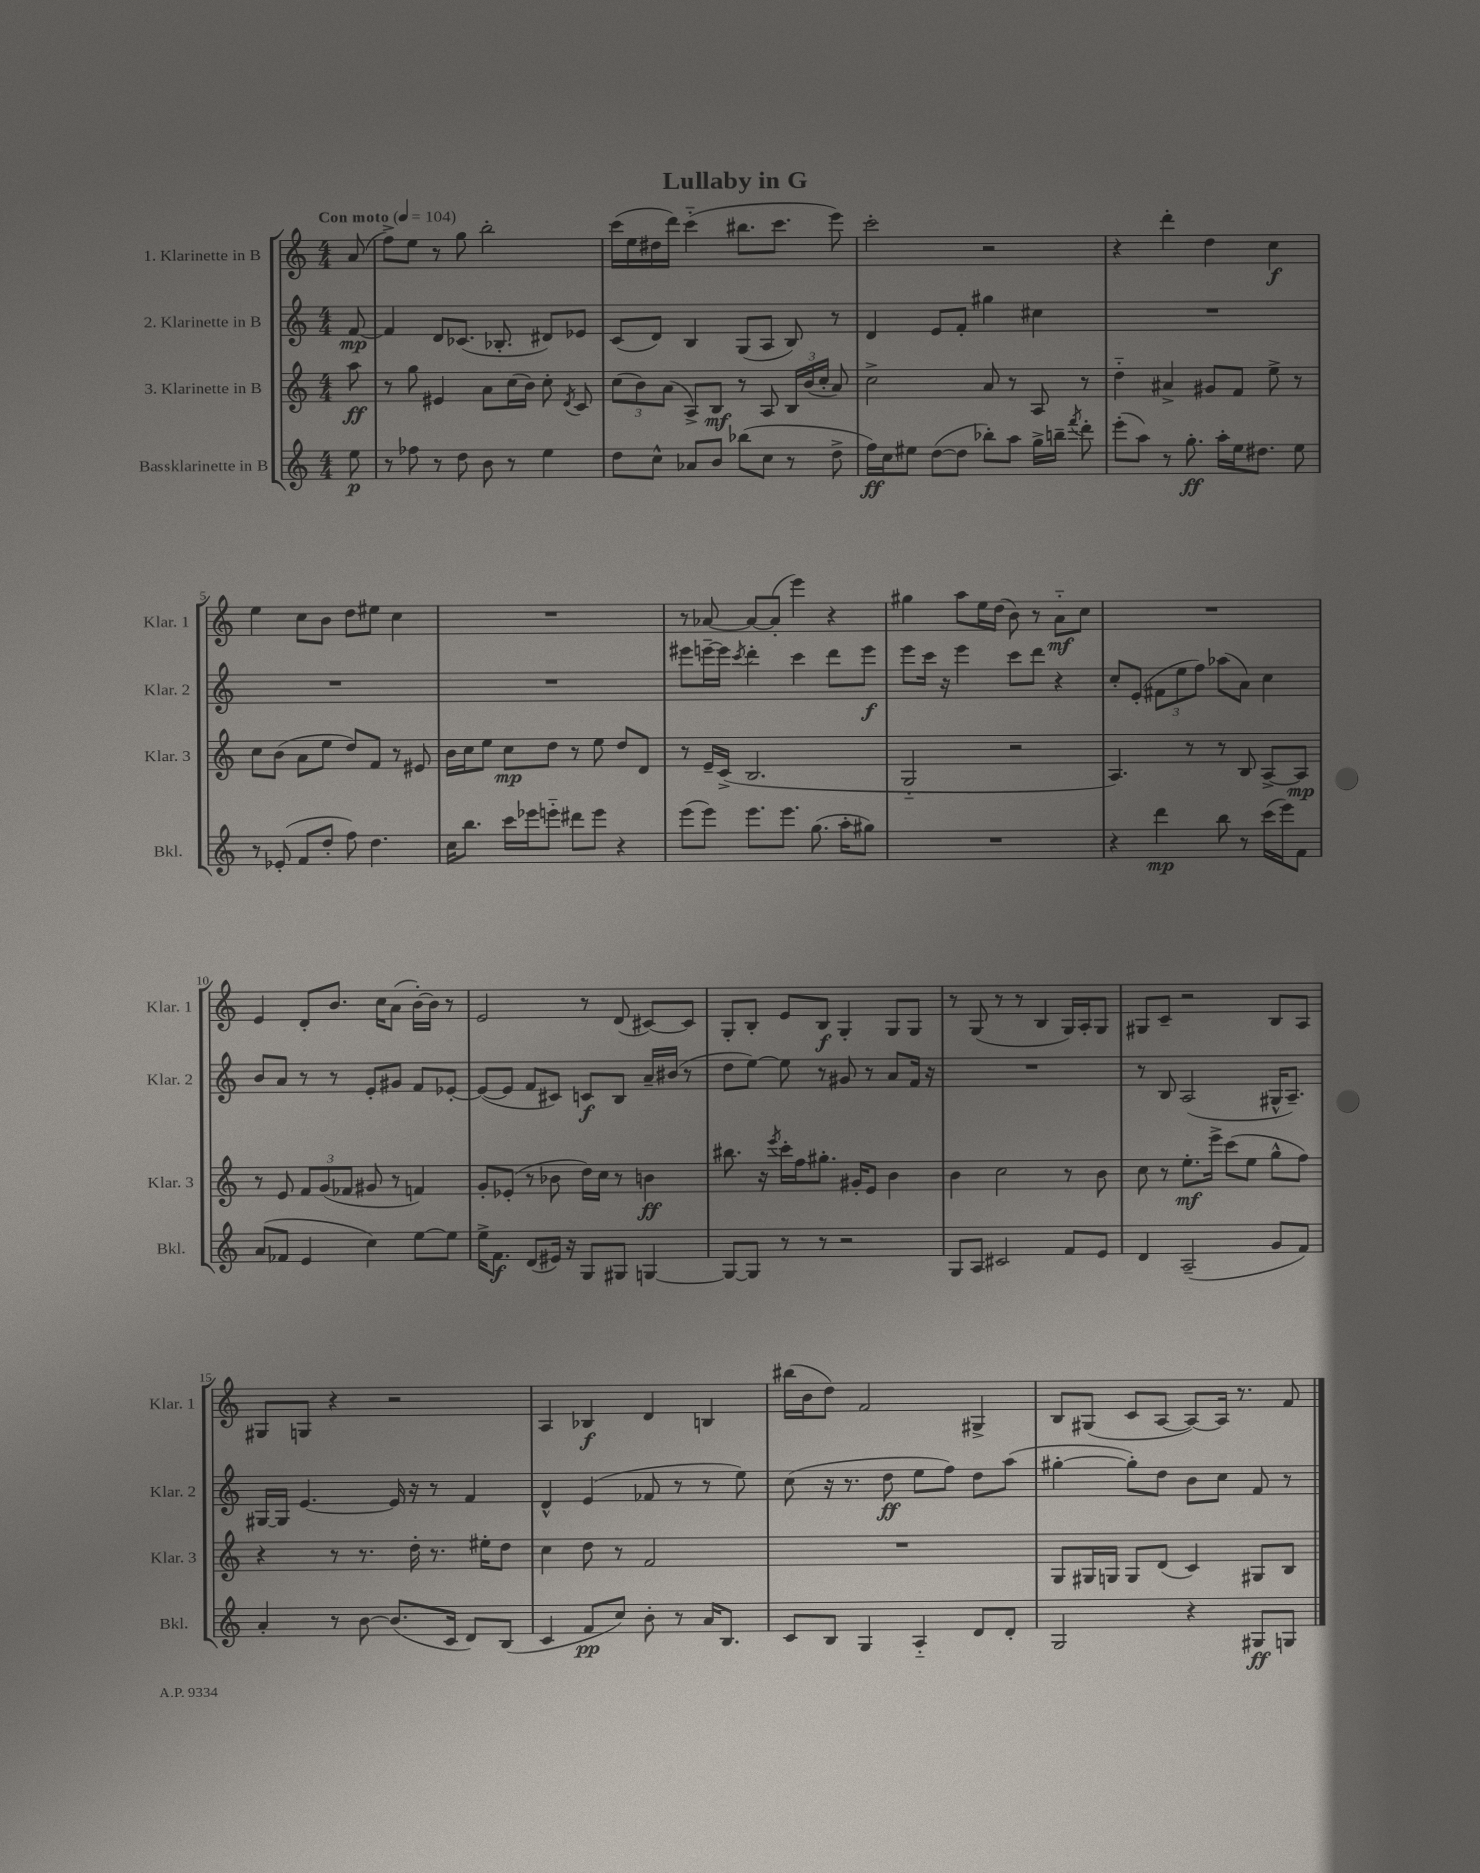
\header { title = "Lullaby in G" }
<<
\new StaffGroup <<
\new Staff = "s0" \with { instrumentName = "1. Klarinette in B" shortInstrumentName = "Klar. 1" } {
    \clef treble \key c \major \numericTimeSignature \time 4/4 \partial 8 \tempo "Con moto" 4 = 104
    \autoBeamOff a'8( |
    f''8[->) e''8] r8 g''8 b''2-. |
    c'''16[( e''16 dis''16 d'''16]) c'''4-_( bis''8.[ c'''8.] e'''8) |
    c'''2-. r2 |
    r4 d'''4-. d''4 c''4\f |
    e''4 c''8[ b'8] d''8[ eis''8] c''4 |
    R1 |
    r8 aes'8~ aes'8[~ aes'8]-.( e'''4) r4 |
    gis''4 a''8[ e''16 d''16]( b'8) r8 a'8[-_\mf c''8] |
    R1 |
    e'4 d'8[-. b'8.] c''16[ a'8]( b'16[~-.) b'16] r8 |
    e'2 r8 d'8( cis'8[~) cis'8] |
    g8[-. b8]-. e'8[ b8]\f g4-. g8[ g8] |
    r8 g8( r8 r8 b4 g16[) a16-. g8] |
    gis8[ c'8]-- r2 b8[ a8] |
    gis8[ g8] r4 r2 |
    a4 bes4\f d'4 b4 |
    bis''16[( b'16 d''8]) f'2 gis4-> |
    b8[ gis8]( c'8[ a8]~ a8[~) a16] r8. f'8 \bar "|." |
}
\new Staff = "s1" \with { instrumentName = "2. Klarinette in B" shortInstrumentName = "Klar. 2" } {
    \clef treble \key c \major \numericTimeSignature \time 4/4 \partial 8
    \autoBeamOff f'8~\mp |
    f'4 d'8[ ces'8.]( bes8.-. dis'8[) ees'8] |
    c'8[( d'8]) b4 g8[( a8] b8) r8 |
    d'4 e'8[ f'8]-. gis''4 cis''4 |
    R1 |
    R1 |
    R1 |
    eis'''8[ e'''16~-- e'''16] \acciaccatura { c'''8 } d'''4-. c'''4 d'''8[ e'''8]\f |
    e'''8[ c'''16] r16 e'''4 c'''8[ d'''8] r4 |
    c''8[-. e'8]-.( \tuplet 3/2 { fis'8[ e''8 f''8]) } aes''8[( a'8]) c''4 |
    b'8[ a'8] r8 r8 e'8[-. gis'8] f'8[ ees'8]~-. |
    ees'8[~( ees'8] f'8[ cis'8]) c'8[\f b8] a'16[-- bis'16]( r8 |
    d''8[ e''8]~) e''8 r8 gis'8 r8 a'8[ f'16] r16 |
    R1 |
    r8 b8 a2( gis16[-^ a8.]--) |
    gis16[~ gis16] e'4.~ e'16 r16 r8 f'4 |
    d'4-^ e'4( fes'8 r8 r8 e''8) |
    c''8( r16 r8. d''8\ff e''8[ f''8]) d''8[ a''8]( |
    gis''4~-. gis''8[-.) d''8] b'8[ c''8] f'8 r8 \bar "|." |
}
\new Staff = "s2" \with { instrumentName = "3. Klarinette in B" shortInstrumentName = "Klar. 3" } {
    \clef treble \key c \major \numericTimeSignature \time 4/4 \partial 8
    \autoBeamOff a''8\ff |
    r8 g''8 eis'4 a'8[ c''16( b'16]) c''8-. \acciaccatura { d'8 } c'8 |
    \tuplet 3/2 { c''8[( b'8) a'8]( } a8[->) b8]\mf r8 a8 \tuplet 3/2 { b16[ b'16( c''16]-. } a'8) |
    c''2-> a'8 r8 a8 r8 |
    d''4-_ ais'4-> gis'8[ f'8] e''8-> r8 |
    c''8[ b'8]( a'8[ e''8] d''8[) f'8] r8 eis'8 |
    b'16[ c''16 e''8] c''8[\mp d''8] r8 e''8 d''8[ d'8] |
    r8 e'16[-- c'16]->( b2. |
    g2-_ r2 |
    a4.) r8 r8 b8 a8[~-> a8]\mp |
    r8 e'8 \tuplet 3/2 { f'8[ g'8( fes'8] } gis'8 r8 f'4) |
    g'8[-. ees'8]-.( r8 bes'8 d''16[) c''16] r8 b'4\ff |
    bis''8. r16 \acciaccatura { e'''8 } c'''16[-. f''16 gis''8.]-. gis'16[-. e'8] b'4 |
    b'4 c''2 r8 b'8 |
    c''8 r8 e''8.[-.\mf e'''16]-> c'''8[( e''8] g''8[-^ f''8]) |
    r4 r8 r8. d''16-. r8. eis''16[-. d''8] |
    c''4 d''8 r8 f'2 |
    R1 |
    g8[ gis16 g16] g8[ d'8]( c'4) gis8[ b8] \bar "|." |
}
\new Staff = "s3" \with { instrumentName = "Bassklarinette in B" shortInstrumentName = "Bkl." } {
    \clef treble \key c \major \numericTimeSignature \time 4/4 \partial 8
    \autoBeamOff e''8\p |
    r8 fes''8 r8 d''8 b'8 r8 e''4 |
    d''8[ c''8]-^ aes'8[ b'8] bes''8[( c''8] r8 d''8-> |
    f''16[\ff) c''16 eis''8] d''8[~( d''8] bes''8[-.) a''8] g''16[-> b''16]-- \acciaccatura { f'''8 } d'''8-. |
    e'''8[-.( a''8]) r8 g''8.-.\ff a''16[-. e''16 dis''8.] e''8 |
    r8 ees'8-.( f'8[ d''8]-. f''8) d''4. |
    c''16[ b''8.] c'''16[ ees'''16 e'''8]-_ dis'''8[ e'''8] r4 |
    e'''8[( e'''8]) e'''8.[ e'''8.] g''8.( a''16[-. gis''8]) |
    R1 |
    r4 d'''4\mp b''8 r8 c'''16[( e'''16) f'8] |
    a'8[( fes'8] e'4 c''4) e''8[~ e''8] |
    e''16[-> f'8.]\f d'8[( eis'16]) r16 g8[ gis8] g4~ |
    g8[~ g8] r8 r8 r2 |
    g8[ a8] cis'2 f'8[ e'8] |
    d'4 a2--( g'8[ f'8]) |
    a'4-. r8 b'8~ b'8.[( c'16] d'8[) b8]( |
    c'4 f'8[\pp c''8]) b'8-. r8 a'16[ b8.] |
    c'8[ b8] g4 a4-_ d'8[ d'8]-. |
    g2 r4 gis8[\ff g8] \bar "|." |
}
>>
>>
